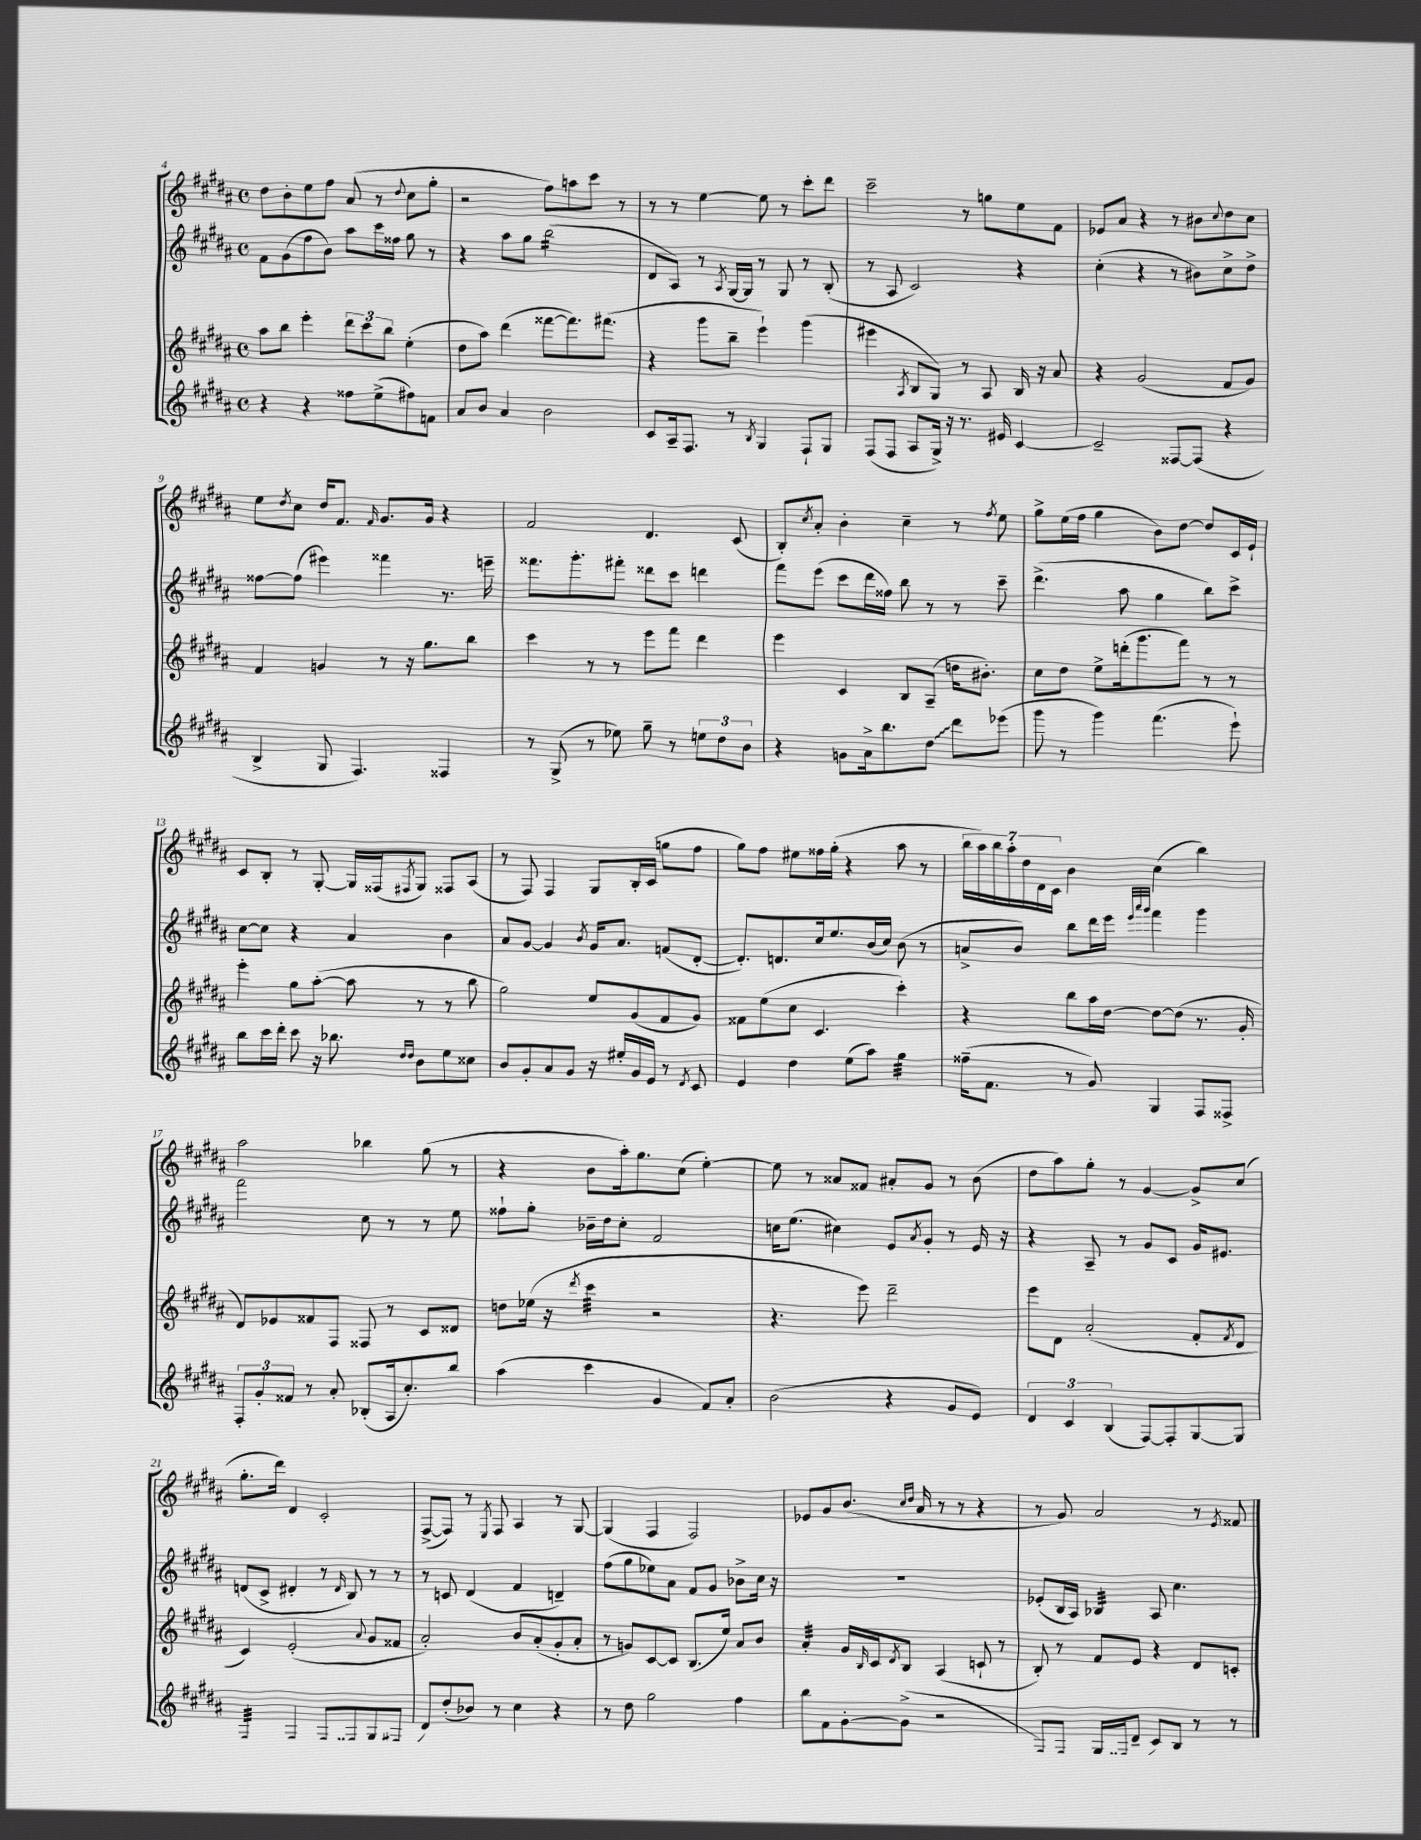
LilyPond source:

<<
\new StaffGroup <<
\new Staff = "s0" {
    \clef treble \key b \major \defaultTimeSignature \time 4/4
    dis''8 b'8-. e''8 fis''8 ais'8( r8 \appoggiatura { dis''8 } cis''8 gis''8-. |
    r2 fis''8) a''8 cis'''8 r8 |
    r8 r8 e''4~ e''8 r8 cis'''8-. dis'''8 |
    cis'''2-- r8 g''8 e''8 fis'8 |
    ees'8 ais'8 r4 r8 bis'8 \appoggiatura { cis''8 } dis''8 cis''8 |
    e''8 \acciaccatura { dis''8 } cis''8 dis''16 fis'8. \grace { fis'16 } gis'8. gis'16 r4 |
    fis'2 dis'4. cis'8( |
    b8-.) \acciaccatura { cis''8 } ais'8-. b'4-. cis''4-- r8 \acciaccatura { fis''8 } e''8 |
    gis''8-> e''16( fis''16 gis''4 b'8) dis''8~ dis''8 cis'16 e'16-! |
    cis'8 b8-. r8 gis8~-. gis16 fisis16( \acciaccatura { fis8 } gis8) fisis8 ais8( |
    r8 fis8) fis4 gis8 b16-. cis'16( g''8 fis''8 |
    gis''8) fis''8 eis''8 fisis''16 gis''16-.( r4 ais''8 r8 |
    \tuplet 7/4 { b''16 ais''16) b''16 ais''16-. dis''16 dis'16 cis'16 } b'4 cis''4( b''4) |
    ais''2 bes''4 gis''8( r8 |
    r4 b'8 ais''16-.) gis''8. cis''8( e''4~-.) |
    e''8 r8 aisis'8 fisis'8 ais'8-. gis'8 r8 b'8( |
    dis''8 ais''8) gis''8-. r8 gis'4~ gis'8-> cis''8( |
    gis''8.-. dis'''16) dis'4 cis'2-. |
    fis8~->( fis8) r8 \acciaccatura { e8 } fis8 ais4 r8 gis8~ |
    gis4( fis4 fis2) |
    ees'8 gis'8 b'8.( \grace { cis''16 dis''16 } ais'16 r8 r8 r4 |
    r8 gis'8) ais'2 r8 \acciaccatura { e'8 } fisis'8 \bar "|." |
}
\new Staff = "s1" {
    \clef treble \key b \major \defaultTimeSignature \time 4/4
    fis'8 gis'8( fis''8 b'8) ais''8 cis'''16 fisis''16 gis''8 r8 |
    r4 ais''8 gis''8 b''2:16( |
    dis'8 ais8) r8 \acciaccatura { ais8 } gis16~ gis16 r8 gis8 r8 b8-.( |
    r8 ais8 cis'2) r4 |
    cis''4-.( r4 r8 bis'8) cis''8-> dis''8-> |
    fisis''8~ fisis''8( eis'''4) fisis'''4 r8. e'''16-- |
    fisis'''8. gis'''8.-. fis'''8-. disis'''8 cis'''8 d'''4 |
    fis'''8 e'''8( cis'''8 dis'''16 fisis''16) b''8 r8 r8 cis'''8-- |
    dis'''4.->( ais''8 gis''4 b''8) cis'''8-> |
    cis''8~ cis''8 r4 ais'4 b'4 |
    ais'8 gis'8~ gis'4 \acciaccatura { b'8 } gis'16 ais'8. f'8( dis'8~-. |
    dis'8.-.) d'8. cis''16 e''8. b'16( cis''16) b'8( r8 |
    a'8-> b'8) b''8 dis'''16 e'''16 \grace { e'''32 ais'''32 gis'''32 } fis'''4 gis'''4 |
    fis'''2 cis''8 r8 r8 e''8 |
    fisis''8-! gis''8-. bes'16-- dis''16 cis''8-. fis'2 |
    c''16 e''8.( cis''4) e'8 \acciaccatura { ais'8 } gis'8-. r8 e'16 r16 |
    r4 ais8-- r8 gis'8 cis'8 gis'16 eis'8. |
    d'8( cis'8-> dis'4-. r8 \grace { dis'16 } b8) r8 r8 |
    r8 c'8 dis'4( fis'4 d'4--) |
    fis''8( gis''8 ees''8) ais'8 fis'8 gis'8 bes'8-> cis''16 r16 |
    R1 |
    ees'8-.( b16 ais16) bes4:32 ais8 cis''4. \bar "|." |
}
\new Staff = "s2" {
    \clef treble \key b \major \defaultTimeSignature \time 4/4
    ais''8 b''8 e'''4-. \tuplet 3/2 { dis'''8 cis'''8 b''8 } e''4-.( |
    dis''8 ais''8) dis'''4( fisis'''8~ fisis'''8.) fis'''8.( |
    r4 gis'''8 b''8-- e'''4-!) gis'''4( |
    eis'''4 \acciaccatura { ais8 } b8 gis8) r8 ais8 b16 r16 ais'8 |
    r4 gis'2( fis'8 gis'8) |
    fis'4 g'4 r8 r16 gis''8. b''8 |
    cis'''4 r8 r8 e'''8 fis'''8 dis'''4 |
    e'''4 cis'4 b8 ais8--( d''16 bis'8.-.) |
    cis''8 dis''8 e''8-> d'''16-.( gis'''8. fis'''8) r8 r8 |
    e'''4-. gis''8 ais''8~-.( ais''8 r8 r8 b''8 |
    gis''2) e''8 gis'8( fis'8 gis'8) |
    fisis'8 e''8( cis''8 cis'4. cis'''4-.) |
    r4 b''8 ais''16 dis''16~ dis''8~ dis''8( r8. gis'16-. |
    dis'8) ees'8 fisis'8 fis8 fisis8 r8 cis'8 disis'8 |
    d''8 ees''16( r16 \acciaccatura { dis'''8 } cis'''4:32 r2 |
    r4. e'''8) dis'''2-- |
    e'''8 dis'8 ais'2-.( fis'8-. \acciaccatura { fis'8 } dis'8 |
    cis'4) e'2-.( \appoggiatura { ais'8 } gis'8 fisis'8 |
    ais'2-.) b'8 ais'8-.( gis'8-. ais'8-. |
    r8 g'8) cis'8~ cis'8 b8.( e''16) ais'8 b'8 |
    ais'4:32-. gis'16 \grace { b16 } cis'16 \acciaccatura { dis'8 } b8 ais4( c'8-! r8 |
    b8-.) r8 fis'8 e'8 r4 dis'8 c'8-. \bar "|." |
}
\new Staff = "s3" {
    \clef treble \key b \major \defaultTimeSignature \time 4/4
    r4 r4 fisis''8 e''8->( fis''8) f'8 |
    ais'8 b'8 ais'4 b'2 |
    cis'8 ais16-- fis8. r8 \acciaccatura { b8 } gis4 fis8-! gis8 |
    fis8( fis8 ais8 gis16->) r16 r8. eis'16 cis'4~ |
    cis'2-- fisis8~ fisis8( r4 |
    b4-> gis8 fis4.) fisis4 |
    r8 gis8->( r8 ees''8) gis''8-- r8 \tuplet 3/2 { e''8 dis''8 b'8 } |
    r4 g'8 ais'16-> b''8. \once \override Glissando.style = #'zigzag dis''8\glissando dis'''8 ees'''8( |
    gis'''8 r8 gis'''4) fis'''4.( e'''8-!) |
    b''8 cis'''16 dis'''16-. cis'''8 r16 bes''8. \grace { dis''16 dis''16 } b'8 e''8 cisis''8 |
    b'8 gis'8-. ais'8 gis'8 r16 eis''16-. gis'16 e'16 r8 \acciaccatura { dis'8 } cis'8 |
    e'4 dis''4 e''8( ais''8) gis''4:32 |
    fisis''16--( fis'8. r8 gis'8) gis4 fis8 fisis8-> |
    \tuplet 3/2 { fis8-. gis'8-. fisis'8 } r8 ais'8-. bes8-.( ais16 cis''8.-.) b''8 |
    ais''4( cis'''4 gis'4 fis'8) ais'8-. |
    b'2( r4 gis'8 e'8) |
    \tuplet 3/2 { dis'4 cis'4 b4( } fis8~) fis8-. gis8~ gis8 |
    fis4:32->( fis4->) fis8 fisis8 gis8( fis8 |
    dis'8) dis''8-.( bes'8) r8 cis''4 r4 |
    r8 dis''8 gis''2 fis''4 |
    b''8 fis'8 gis'8~-. gis'8->( r2 |
    fis8) fis8 gis16( fisis16 dis'8-- cis'8) b8 r8 r8 \bar "|." |
}
>>
>>
\layout { \context { \Score currentBarNumber = #4 } }
